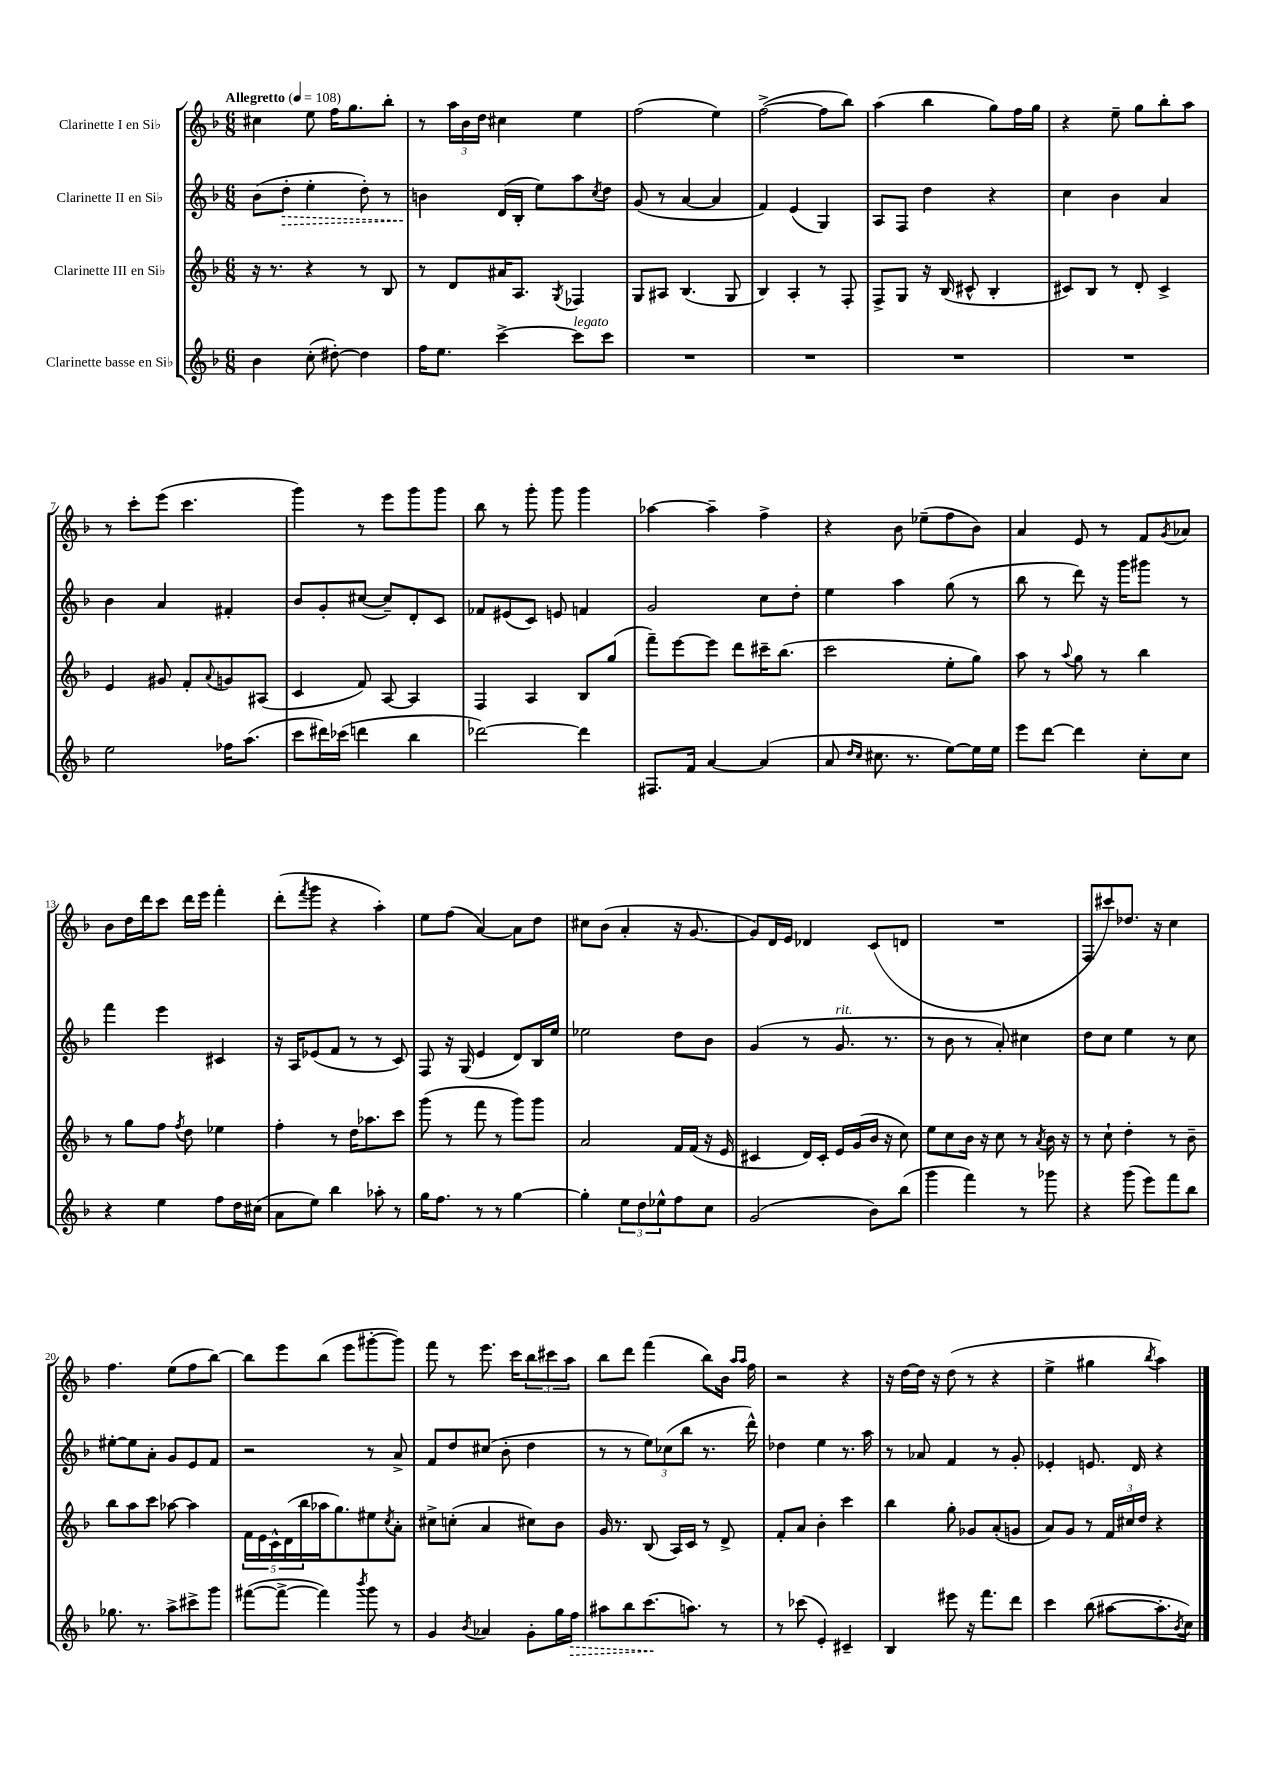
<<
\new StaffGroup <<
\new Staff = "s0" \with { instrumentName = "Clarinette I en Sib" } {
    \clef treble \key f \major \numericTimeSignature \time 6/8 \tempo "Allegretto" 4 = 108
    cis''4 e''8 f''16 g''8. bes''8-. |
    r8 \tuplet 3/2 { a''16 bes'16 d''16 } cis''4 e''4 |
    f''2( e''4) |
    f''2~->( f''8 bes''8) |
    a''4( bes''4 g''8) f''16 g''16 |
    r4 e''8-- g''8 bes''8-. a''8 |
    r8 c'''8-. e'''8( c'''4. |
    g'''4) r8 e'''8 g'''8 g'''8 |
    bes''8 r8 g'''8-. g'''8 g'''4 |
    aes''4~ aes''4-- f''4-> |
    r4 bes'8 ees''8--( f''8 bes'8) |
    a'4 e'8 r8 f'8 \acciaccatura { g'8 } aes'8 |
    bes'8 d''16 d'''16 c'''8 d'''16 e'''16 f'''4-. |
    d'''8-.( \acciaccatura { f'''8 } g'''8 r4 a''4-.) |
    e''8 f''8( a'4~) a'8 d''8 |
    cis''8 bes'8( a'4-. r16 g'8.~ |
    g'8) d'16 e'16 des'4 c'8( d'8 |
    R2. |
    f8 cis'''8) des''8. r16 c''4 |
    f''4. e''8( f''8 bes''8~) |
    bes''8 e'''8 bes''8( e'''8 gis'''8~-. gis'''8) |
    f'''8 r8 e'''8. c'''16 \tuplet 3/2 { bes''8 cis'''8 a''8 } |
    bes''8 d'''8 f'''4( bes''8) bes'16 \grace { a''16 a''16 } f''16 |
    r2 r4 |
    r16 d''16~ d''16 r16 d''8( r8 r4 |
    e''4-> gis''4 \acciaccatura { bes''8 } a''4) \bar "|." |
}
\new Staff = "s1" \with { instrumentName = "Clarinette II en Sib" } {
    \clef treble \key f \major \numericTimeSignature \time 6/8
    bes'8( \once \override Hairpin.style = #'dashed-line d''8-.\> e''4-. d''8-.) r8 |
    b'4\! d'16( bes16-. e''8) a''8 \acciaccatura { c''8 } d''8 |
    g'8( r8 a'4~ a'4 |
    f'4) e'4( g4) |
    a8 f8 d''4 r4 |
    c''4 bes'4 a'4 |
    bes'4 a'4 fis'4-. |
    bes'8 g'8-. cis''8~( cis''8--) d'8-. c'8 |
    fes'8 eis'8( c'8) e'8 f'4 |
    g'2 c''8 d''8-. |
    e''4 a''4 g''8( r8 |
    bes''8 r8 d'''8) r16 g'''16 gis'''8 r8 |
    f'''4 e'''4 cis'4 |
    r16 a16 ees'8( f'8 r8 r8 c'8) |
    f8 r16 g16( e'4 d'8) bes16 e''16 |
    ees''2 d''8 bes'8 |
    g'4( r8 g'8.^\markup { \italic "rit." } r8. |
    r8 bes'8 r8 a'8-.) cis''4 |
    d''8 c''8 e''4 r8 c''8 |
    eis''8~-. eis''8 a'8-. g'8 e'8 f'8 |
    r2 r8 a'8-> |
    f'8 d''8 cis''8( bes'8-. d''4 |
    r8 r8 \tuplet 3/2 { e''8) ces''8( bes''8 } r8. d'''16-^) |
    des''4 e''4 r8. a''16 |
    r8 aes'8 f'4 r8 g'8-. |
    ees'4-. e'8. d'16 r4 \bar "|." |
}
\new Staff = "s2" \with { instrumentName = "Clarinette III en Sib" } {
    \clef treble \key f \major \numericTimeSignature \time 6/8
    r16 r8. r4 r8 bes8 |
    r8 d'8 ais'16 a8. \acciaccatura { g8 } fes4 |
    g8 ais8 bes4.( g8 |
    bes4) a4-. r8 f8-. |
    f8-> g8 r16 bes16( cis'8-^ bes4-. |
    cis'8) bes8 r8 d'8-. cis'4-> |
    e'4 gis'8 f'8-. \appoggiatura { a'8 } g'8 ais8( |
    c'4 f'8) a8~ a4 |
    f4 a4 bes8 g''8( |
    f'''8--) e'''8~ e'''8 d'''8 cis'''16-- bes''8.( |
    c'''2 e''8-. g''8) |
    a''8 r8 \appoggiatura { a''8 } g''8 r8 bes''4 |
    r8 g''8 f''8 \acciaccatura { f''8 } d''8 ees''4 |
    f''4-. r8 d''16 aes''8. c'''8 |
    g'''8( r8 f'''8 r8 g'''8) g'''8 |
    a'2 f'16 f'16( r16 e'16 |
    cis'4 d'16) cis'16-. e'16 g'16( bes'16 r16 c''8) |
    e''8 c''8 bes'16 r16 c''8 r8 \acciaccatura { a'8 } bes'16 r16 |
    r8 c''8-! d''4-. r8 bes'8-- |
    bes''8 a''8 c'''8 aes''8~ aes''4 |
    \tuplet 5/4 { f'16 e'16 c'16-^ d'16( bes''16 } aes''16 g''8.) eis''8 \acciaccatura { c''8 } a'8-. |
    cis''8-> c''8-.( a'4 cis''8) bes'8 |
    g'16 r8. bes8( a16) c'16 r8 d'8-> |
    f'8-. a'8 bes'4-. c'''4 |
    bes''4 g''8-. ges'8 a'8-.( g'8 |
    a'8) g'8 r8 \tuplet 3/2 { f'16 cis''16 d''16 } r4 \bar "|." |
}
\new Staff = "s3" \with { instrumentName = "Clarinette basse en Sib" } {
    \clef treble \key f \major \numericTimeSignature \time 6/8
    bes'4 c''8-.( dis''8~-.) dis''4 |
    f''16 e''8. c'''4~-> c'''8^\markup { \italic "legato" } c'''8 |
    R2. |
    R2. |
    R2. |
    R2. |
    e''2 fes''16 a''8.( |
    c'''8 dis'''16) ces'''16( d'''4 bes''4 |
    des'''2~) des'''4 |
    fis8. f'16 a'4~ a'4( |
    a'8 \grace { d''16 c''16 } cis''8. r8. e''8~) e''16 e''16 |
    e'''8 d'''8~ d'''4 c''8-. c''8 |
    r4 e''4 f''8 d''16 cis''16( |
    a'8 e''8) bes''4 aes''8-. r8 |
    g''16 f''8. r8 r8 g''4~ |
    g''4-. \tuplet 3/2 { e''8 d''8 ees''8-^ } f''8 c''8 |
    g'2( bes'8) bes''8( |
    g'''4 f'''4) r8 ges'''8 |
    r4 g'''8( e'''8) f'''8 bes''8 |
    ges''8. r8. a''8-> cis'''8-> g'''8 |
    fis'''8~( fis'''8~-> fis'''4) \acciaccatura { bes'''8 } g'''8 r8 |
    g'4 \acciaccatura { bes'8 } aes'4 g'8-. g''16 \once \override Hairpin.style = #'dashed-line f''16\> |
    ais''8 bes''8 c'''8.\!( a''8.) r8 |
    r8 ces'''8( e'4-.) cis'4-- |
    bes4 eis'''8 r16 f'''8. d'''8 |
    c'''4 bes''8( ais''8~ ais''8.-. \acciaccatura { bes'8 } c''16) \bar "|." |
}
>>
>>
